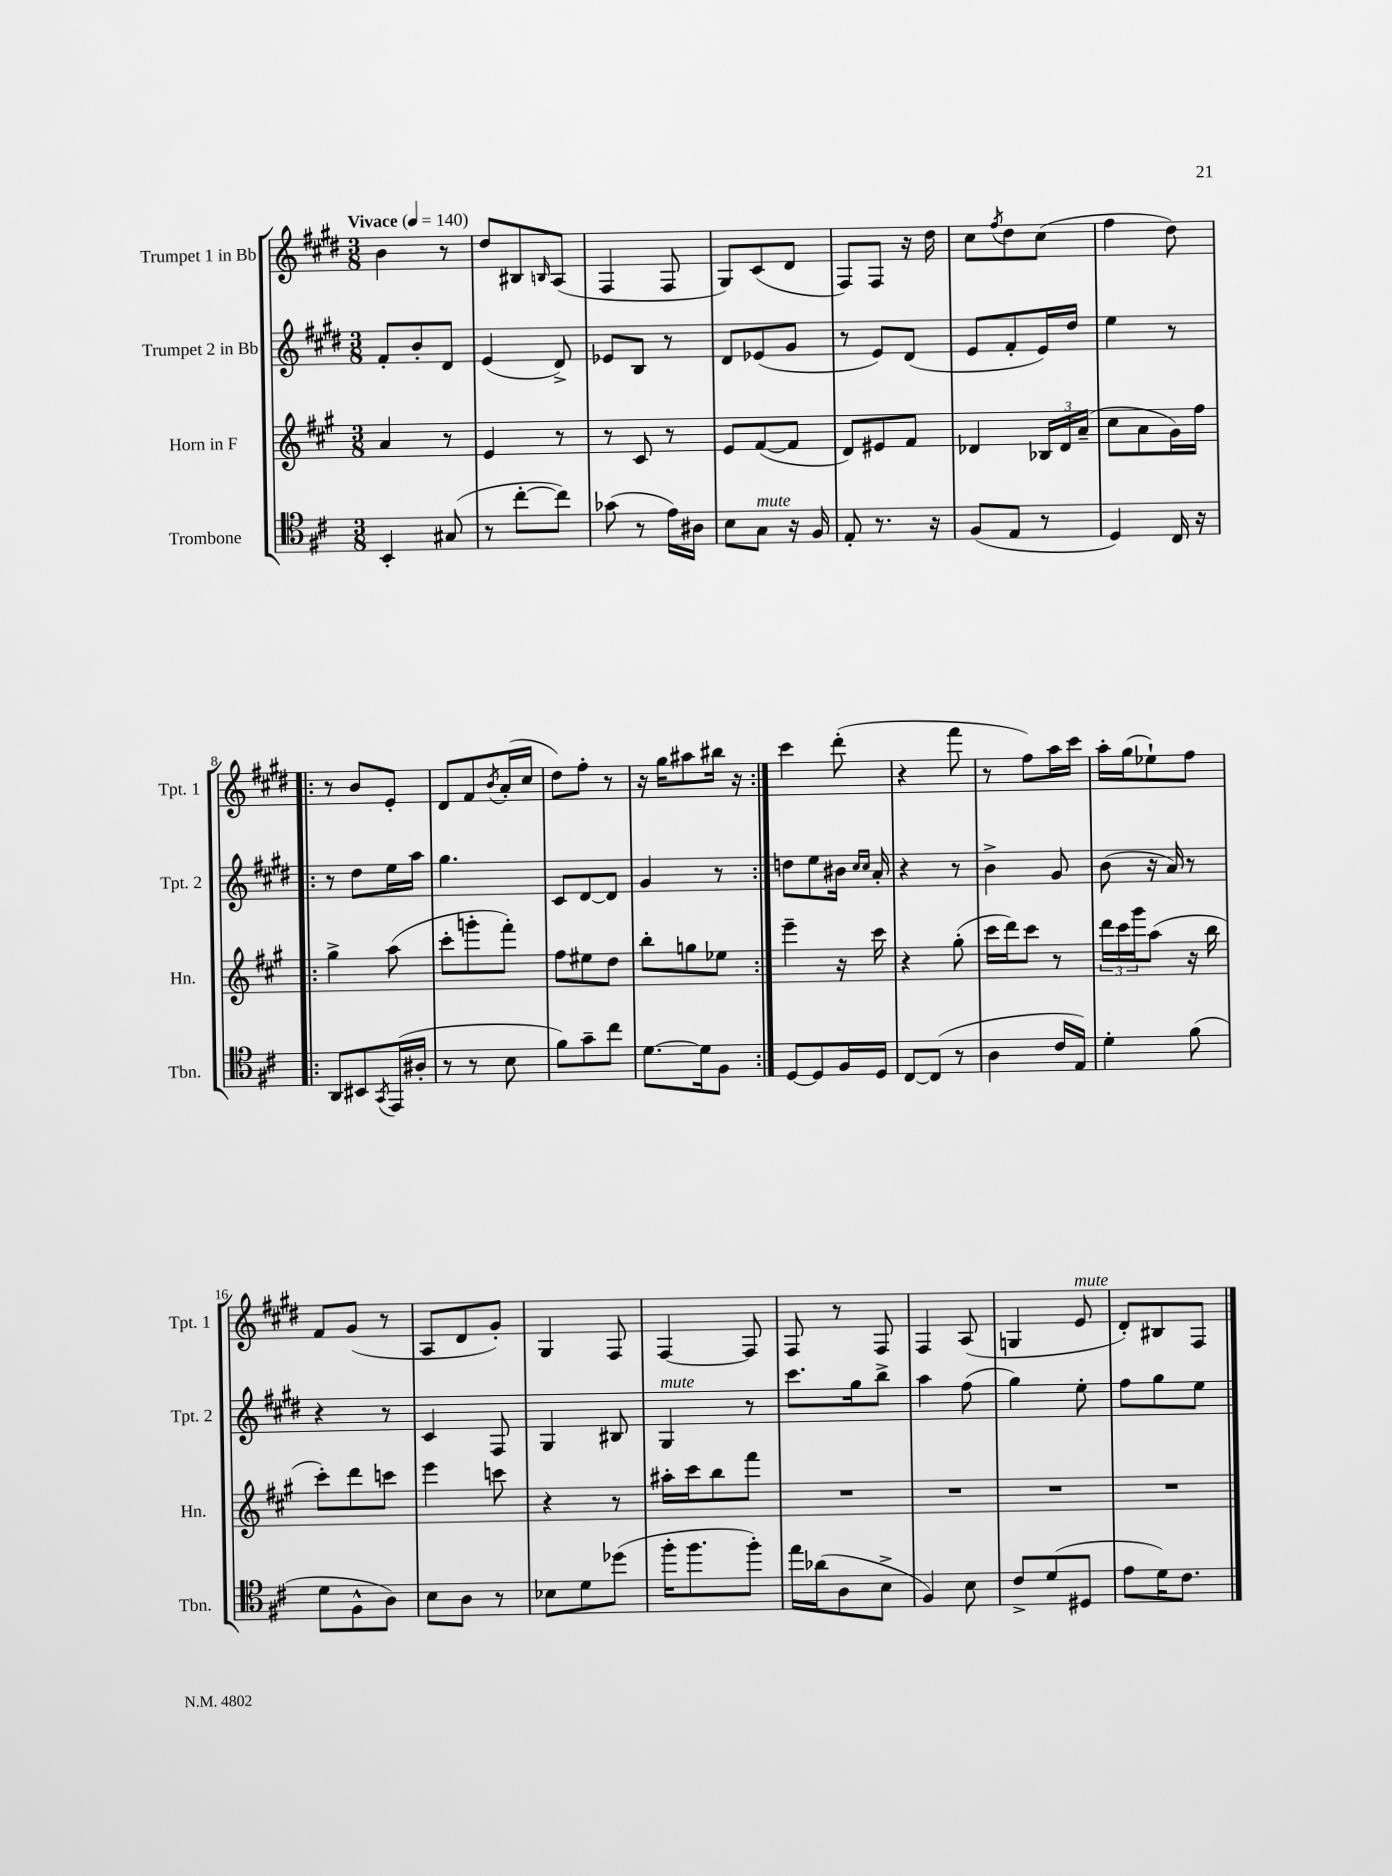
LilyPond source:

<<
\new StaffGroup <<
\new Staff = "s0" \with { instrumentName = "Trumpet 1 in Bb" shortInstrumentName = "Tpt. 1" } {
    \clef treble \key e \major \numericTimeSignature \time 3/8 \tempo "Vivace" 4 = 140
    b'4 r8 |
    dis''8 bis8 \grace { b16 } a8( |
    fis4 fis8 |
    gis8) cis'8( dis'8 |
    fis8) fis8 r16 dis''16 |
    cis''8 \acciaccatura { fis''8 } dis''8 cis''8( |
    fis''4 dis''8) |
    \repeat volta 2 { r8 b'8 e'8-. |
    dis'8 fis'8 \acciaccatura { b'8 } a'16-.( cis''16 |
    dis''8) fis''8-. r8 |
    r16 gis''16 ais''8 bis''16 r16 | }
    cis'''4 dis'''8-.( |
    r4 fis'''8 |
    r8 fis''8) a''16 cis'''16 |
    a''16-. gis''16( ees''8-!) fis''8 |
    fis'8 gis'8( r8 |
    a8 dis'8 gis'8-.) |
    gis4 fis8 |
    fis4~ fis8 |
    fis8 r8 fis8 |
    fis4 a8( |
    g4 e'8^\markup { \italic "mute" } |
    dis'8-.) bis8 fis8 \bar "|." |
}
\new Staff = "s1" \with { instrumentName = "Trumpet 2 in Bb" shortInstrumentName = "Tpt. 2" } {
    \clef treble \key e \major \numericTimeSignature \time 3/8
    fis'8-. b'8-. dis'8 |
    e'4( dis'8->) |
    ees'8 b8 r8 |
    dis'8 ees'8( gis'8 |
    r8 e'8) dis'8( |
    e'8 fis'8-. e'16) dis''16 |
    e''4 r8 |
    \repeat volta 2 { r8 dis''8 e''16 a''16 |
    gis''4. |
    cis'8 dis'8~ dis'8 |
    gis'4 r8 | }
    d''8 e''8 bis'16 \grace { cis''16 cis''16 } a'16-. |
    r4 r8 |
    b'4-> gis'8 |
    b'8( r16 a'16) r8 |
    r4 r8 |
    cis'4 fis8 |
    gis4 bis8 |
    gis4^\markup { \italic "mute" } r8 |
    cis'''8. gis''16 b''8-> |
    a''4 fis''8( |
    gis''4) e''8-. |
    fis''8 gis''8 e''8 \bar "|." |
}
\new Staff = "s2" \with { instrumentName = "Horn in F" shortInstrumentName = "Hn." } {
    \clef treble \key a \major \numericTimeSignature \time 3/8
    a'4 r8 |
    e'4 r8 |
    r8 cis'8 r8 |
    e'8 fis'8~( fis'8 |
    d'8) eis'8 fis'8 |
    des'4 \tuplet 3/2 { bes16 des'16 a'16--( } |
    cis''8 a'8 gis'16) fis''16 |
    \repeat volta 2 { gis''4-> a''8( |
    cis'''8-. g'''8-. fis'''8-.) |
    fis''8 eis''8 d''8 |
    b''8-. g''8 ees''8 | }
    e'''4-- r16 cis'''16 |
    r4 gis''8-.( |
    cis'''16 d'''16) cis'''8 r8 |
    \tuplet 3/2 { d'''16 cis'''16 gis'''16 } a''8( r16 b''16 |
    cis'''8-.) d'''8 c'''8 |
    e'''4 c'''8 |
    r4 r8 |
    ais''16-. cis'''16 b''8 fis'''8 |
    R4. |
    R4. |
    R4. |
    R4. \bar "|." |
}
\new Staff = "s3" \with { instrumentName = "Trombone" shortInstrumentName = "Tbn." } {
    \clef tenor \key d \major \numericTimeSignature \time 3/8
    b,4-. gis8( |
    r8 cis''8~-. cis''8) |
    ges'8( r8 e'16) ais16 |
    b8 g8^\markup { \italic "mute" } r16 fis16 |
    e8-. r8. r16 |
    fis8( e8 r8 |
    d4) cis16 r16 |
    \repeat volta 2 { a,8 bis,8 \acciaccatura { g,8 } e,16( ais16-. |
    r8 r8 b8 |
    fis'8) g'8-- cis''8 |
    d'8.~ d'16 fis8 | }
    d8~ d8 fis16 d16 |
    cis8~ cis8( r8 |
    a4 cis'16 e16) |
    d'4-. fis'8( |
    d'8 fis8-^ a8) |
    b8 a8 r8 |
    bes8 d'8 des''8( |
    fis''16-. fis''8. fis''8-.) |
    e''16 aes'16( a8 b8-> |
    fis4) b8 |
    cis'8-> d'8( dis8 |
    e'8 d'16) cis'8. \bar "|." |
}
>>
>>
